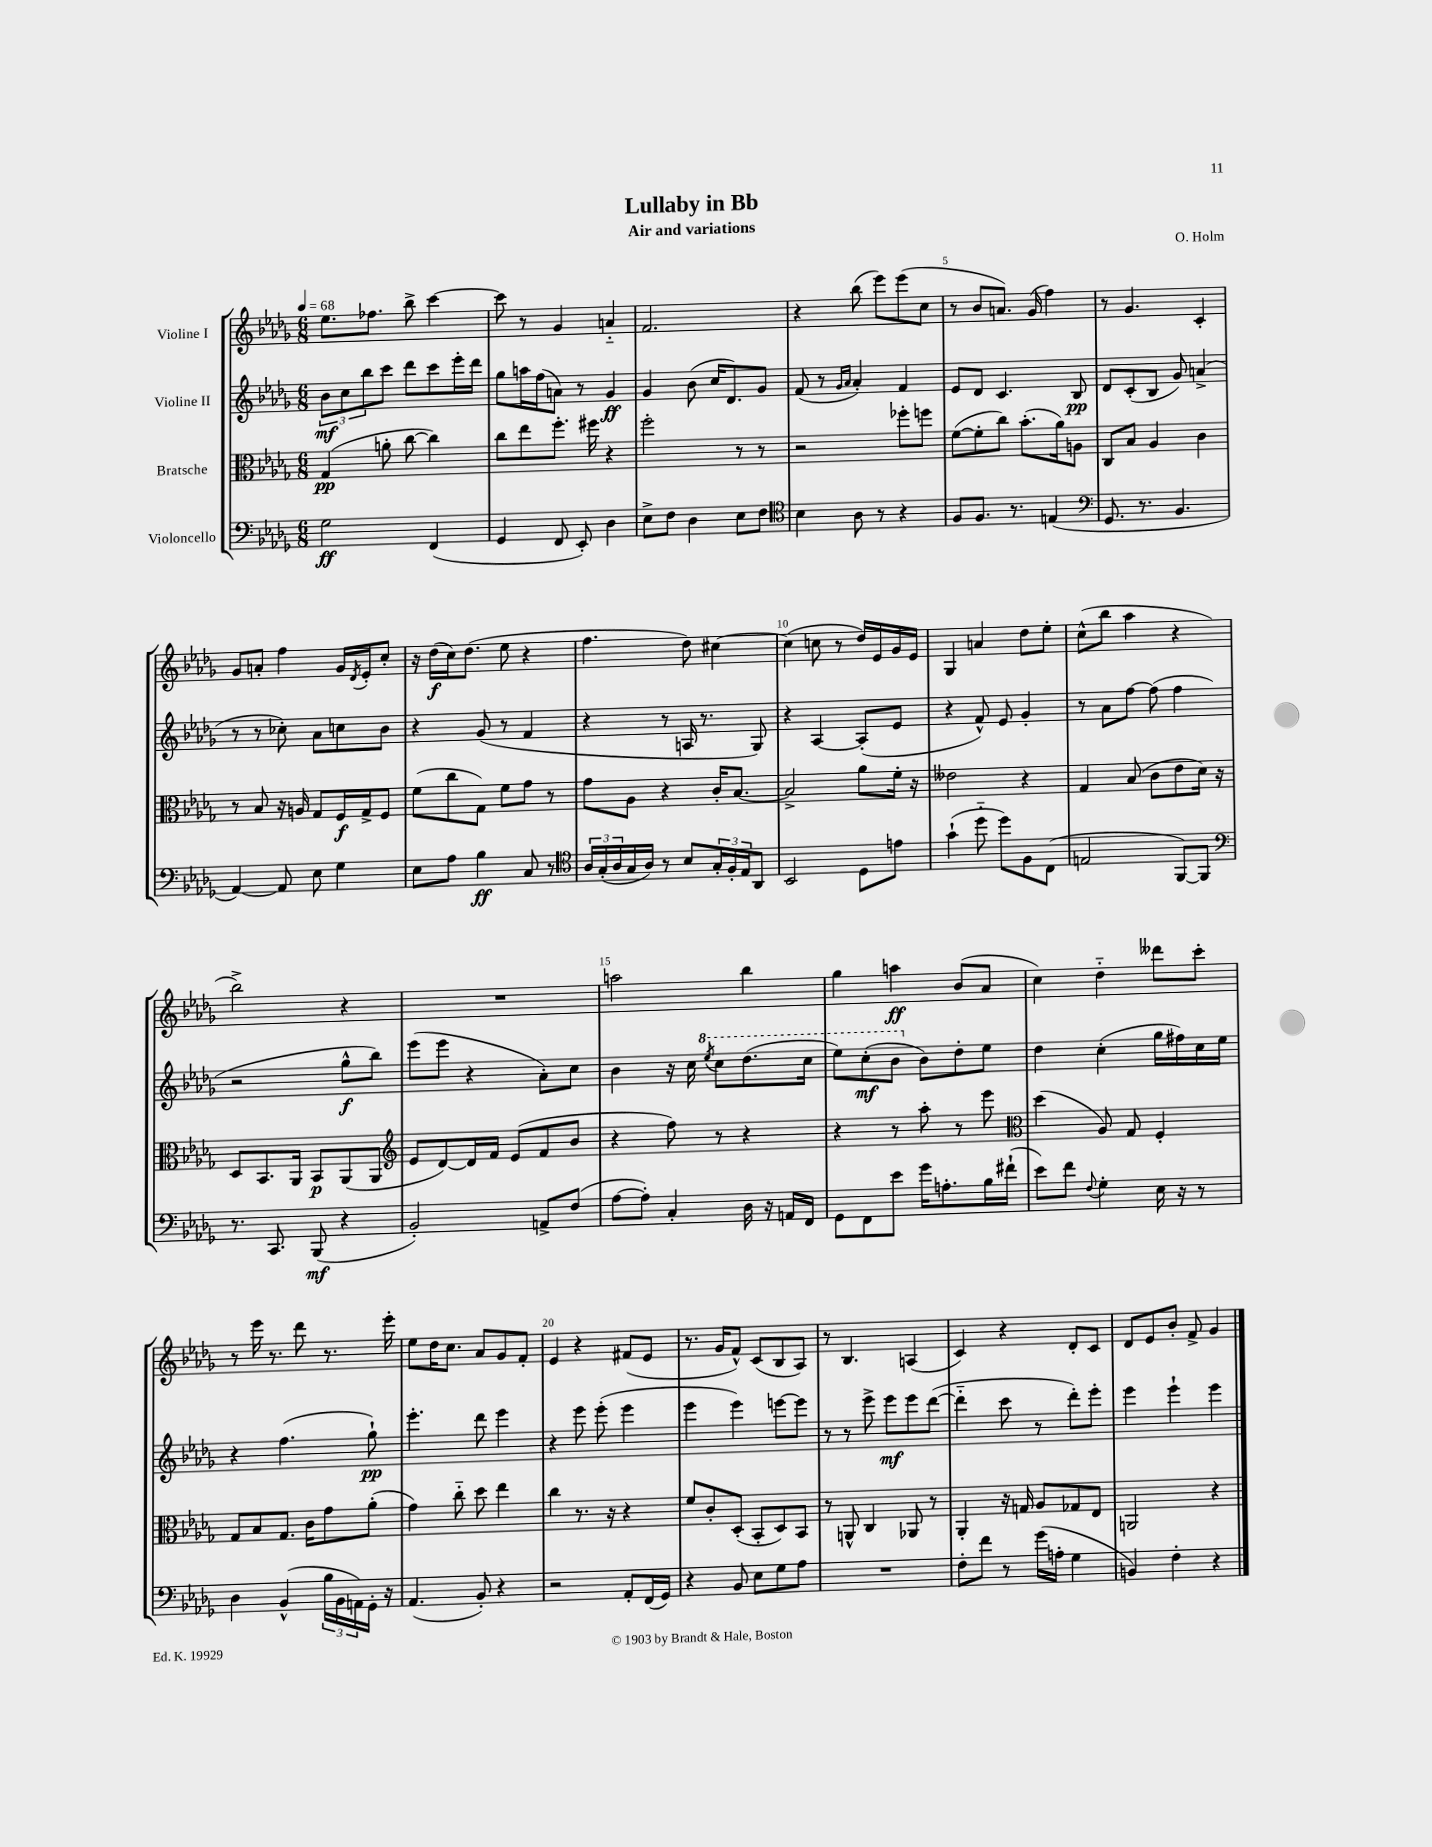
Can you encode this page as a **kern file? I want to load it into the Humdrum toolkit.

**kern	**kern	**kern	**kern
*staff4	*staff3	*staff2	*staff1
*clefF4	*clefC3	*clefG2	*clefG2
*k[b-e-a-d-g-]	*k[b-e-a-d-g-]	*k[b-e-a-d-g-]	*k[b-e-a-d-g-]
*M6/8	*M6/8	*M6/8	*M6/8
*MM68	*MM68	*MM68	*MM68
2G-	(4G-	12b-	8.ee-
.	.	12cc	.
.	.	12bb-	.
.	.	.	8.ff-
.	8a'	8ccc	.
.	[8cc	8ddd-	8bb-^
(4FF	4cc])	8ccc	[4ccc
.	.	16eee-'	.
.	.	16ddd-	.
=	=	=	=
4GG-	8cc	8gg-	8ccc]
.	8ee-	16aa	8r
.	.	(16ff	.
8FF	8.ff'	8a)	4g-
8EE-')	.	8r	.
.	16ff#	.	.
4D-	4r	4g-	4a'~
=	=	=	=
8E-^	2ff'	4g-	2.f
8F	.	.	.
4D-	.	(8b-	.
.	.	16cc	.
.	.	8.d-)	.
8E-	8r	.	.
8F	8r	8g-	.
=	=	=	=
*clefC4	*	*	*
4B-	2r	(8f	4r
.	.	8r	.
.	.	16qqg-	.
.	.	16qqa-	.
8A-	.	4a-')	(8bb-
8r	.	.	8eee-)
4r	8ff-'	4f	(8eee-
.	8ff	.	8cc
=	=	=	=
8F	([8f	8e-	8r
8.F	8f']	8d-	8b-
.	8cc)	4.c	8.a)
8.r	.	.	.
.	(8.b-'	.	.
.	.	.	(16g-
(4E	.	.	4ff)
.	16a-)	.	.
.	8A	8B-	.
=	=	=	=
*clefF4	*	*	*
8.GG-	8C	8d-	8r
.	8B-	(8c'	4.g-
8.r	.	.	.
.	4A-	8B-	.
4.BB-	.	8g-)	.
.	4c	(4a^	4c'
=	=	=	=
[4AA-)	8r	8r	8g-
.	8B-	8r	8a'
8AA-]	16r	8cc-')	4ff
.	16A	.	.
8E-	8G-	8a-	.
4G-	16F	8cc	16g-
.	.	.	8qd-
.	16G-^	.	16e-'
.	8F	8b-	8cc'
=	=	=	=
8E-	(8f	4r	16r
.	.	.	(16dd-
8A-	8cc	.	16cc)
.	.	.	(8.dd-
4B-	8G-)	(8g-	.
.	8f	8r	8ee-
8C	8g-	4f	4r
8r	8r	.	.
=	=	=	=
*clefC4	*	*	*
24A-	8g-	4r	4.ff
(24G-'	.	.	.
24A-	.	.	.
16G-	8A-	.	.
16A-)	.	.	.
8r	4r	8r	.
8B-	.	16A	8dd-)
.	.	8.r	.
24G-'	16c'	.	[4cc#
24F'	.	.	.
.	[8.B-	.	.
24E-	.	.	.
8AA-	.	8G-)	.
=	=	=	=
2BB-	2B-^]	4r	(4cc#]
.	.	[4A-	8cc
.	.	.	8r
8D-	8a-	(8A-']	16dd-)
.	.	.	16e-
8e	16f'	8e-	16g-
.	16r	.	16e-
=	=	=	=
(4g-`	2e--	4r	4G-
8dd-'~	.	8f^^)	4a
8dd-)	.	8e-	.
8F	4r	4g-'	8dd-
(8C	.	.	8ee-'
=	=	=	=
2E	4G-	8r	(8cc^^
.	.	8a-	8bb-
.	(8B-	[8ff	4aa-
.	8c	(8ff]	.
[8FF)	8e-	4ff	4r
8FF]	16d-)	.	.
.	16r	.	.
=	=	=	=
*clefF4	*	*	*
8.r	8D-	2r	2bb-^)
.	8.BB-	.	.
8.CC	.	.	.
.	16AA-	.	.
(8BBB-	8BB-	.	.
4r	(8AA-	8gg-^^	4r
.	8AA-	8bb-)	.
=	=	=	=
*	*clefG2	*	*
2BB-')	8e-	(8eee-	2.r
.	[8d-)	8eee-	.
.	16d-]	4r	.
.	16f	.	.
.	(8e-	.	.
8AA^	8f	8a-')	.
(8F	8b-	8cc	.
=	=	=	=
[8A-	4r	4b-	2aa
8A-'])	.	.	.
4C'	8ff)	16r	.
.	.	16cc	.
.	.	8qeee-	.
.	8r	8ccc	.
16D-	4r	(8.ddd-	4bb-
16r	.	.	.
16AA	.	.	.
16FF	.	16ccc	.
=	=	=	=
8GG-	4r	8eee-)	4gg-
8FF	.	(8ccc'	.
8e-	8r	8bb-	4aa
16g-	8aa-'	8b-)	.
8.A'	.	.	.
.	8r	8dd-'	(8b-
16B-	8eee-	8ee-	8a-
(16f#`	.	.	.
=	=	=	=
*	*clefC3	*	*
8e-)	(4dd-	4dd-	4cc)
8f	.	.	.
8qqF	.	.	.
4G-'	8A-)	(4cc'	4dd-'~
.	8G-	.	.
16E-	4F'	16gg-	8ddd--
16r	.	16ff#)	.
8r	.	16cc	8ccc'
.	.	16ee-	.
=	=	=	=
4D-	8G-	4r	8r
.	8B-	.	16eee-
.	.	.	8.r
(4BB-^^	8.G-	(4.ff	.
.	.	.	8ddd-
.	16c	.	.
24B-	8g-	.	8.r
24BB-	.	.	.
24AA)	.	.	.
16GG-'	(8a-'	8gg-`)	.
16r	.	.	16eee-'
=	=	=	=
(4.AA-	4g-)	4.eee-'	8ee-
.	.	.	16dd-
.	.	.	8.cc
.	8cc'~	.	.
8BB-')	8dd-	8ddd-	8a-
4r	4ee-	4eee-	8g-
.	.	.	8f'
=	=	=	=
2r	4cc	4r	4e-
.	8.r	8eee-	4r
.	.	(8eee-'	.
.	16r	.	.
8AA-'	4r	4eee-	(8f#
(16FF	.	.	8e-
16GG-)	.	.	.
=	=	=	=
4r	8f	4eee-	8.r
.	8c'	.	.
.	.	.	16g-
8BB-	(8D-'	4eee-)	8f^^)
8E-	8BB-'	.	(8c
8G-	8D-)	[8eee	8B-
8A-	8BB-	8eee]	8A-)
=	=	=	=
2.r	8r	8r	8r
.	8AA^^	8r	4.B-
.	4C	8eee-^	.
.	.	8eee-	.
.	8AA-	8eee-	(4A
.	8r	([8ddd-	.
=	=	=	=
8F'	4AA-'	4ddd-'~]	4c)
8f	.	.	.
8r	16r	8ccc	4r
.	16G	.	.
(16g-	8A-	8r	.
16A'	.	.	.
4G-	8G-	8ddd-')	8d-'
.	8E-	8eee-'	8c
=	=	=	=
4BB)	2AA	4eee-	8d-
.	.	.	8e-
4F'	.	4eee-`	8b-'
.	.	.	8f^
4r	4r	4eee-	4g-
==	==	==	==
*-	*-	*-	*-
